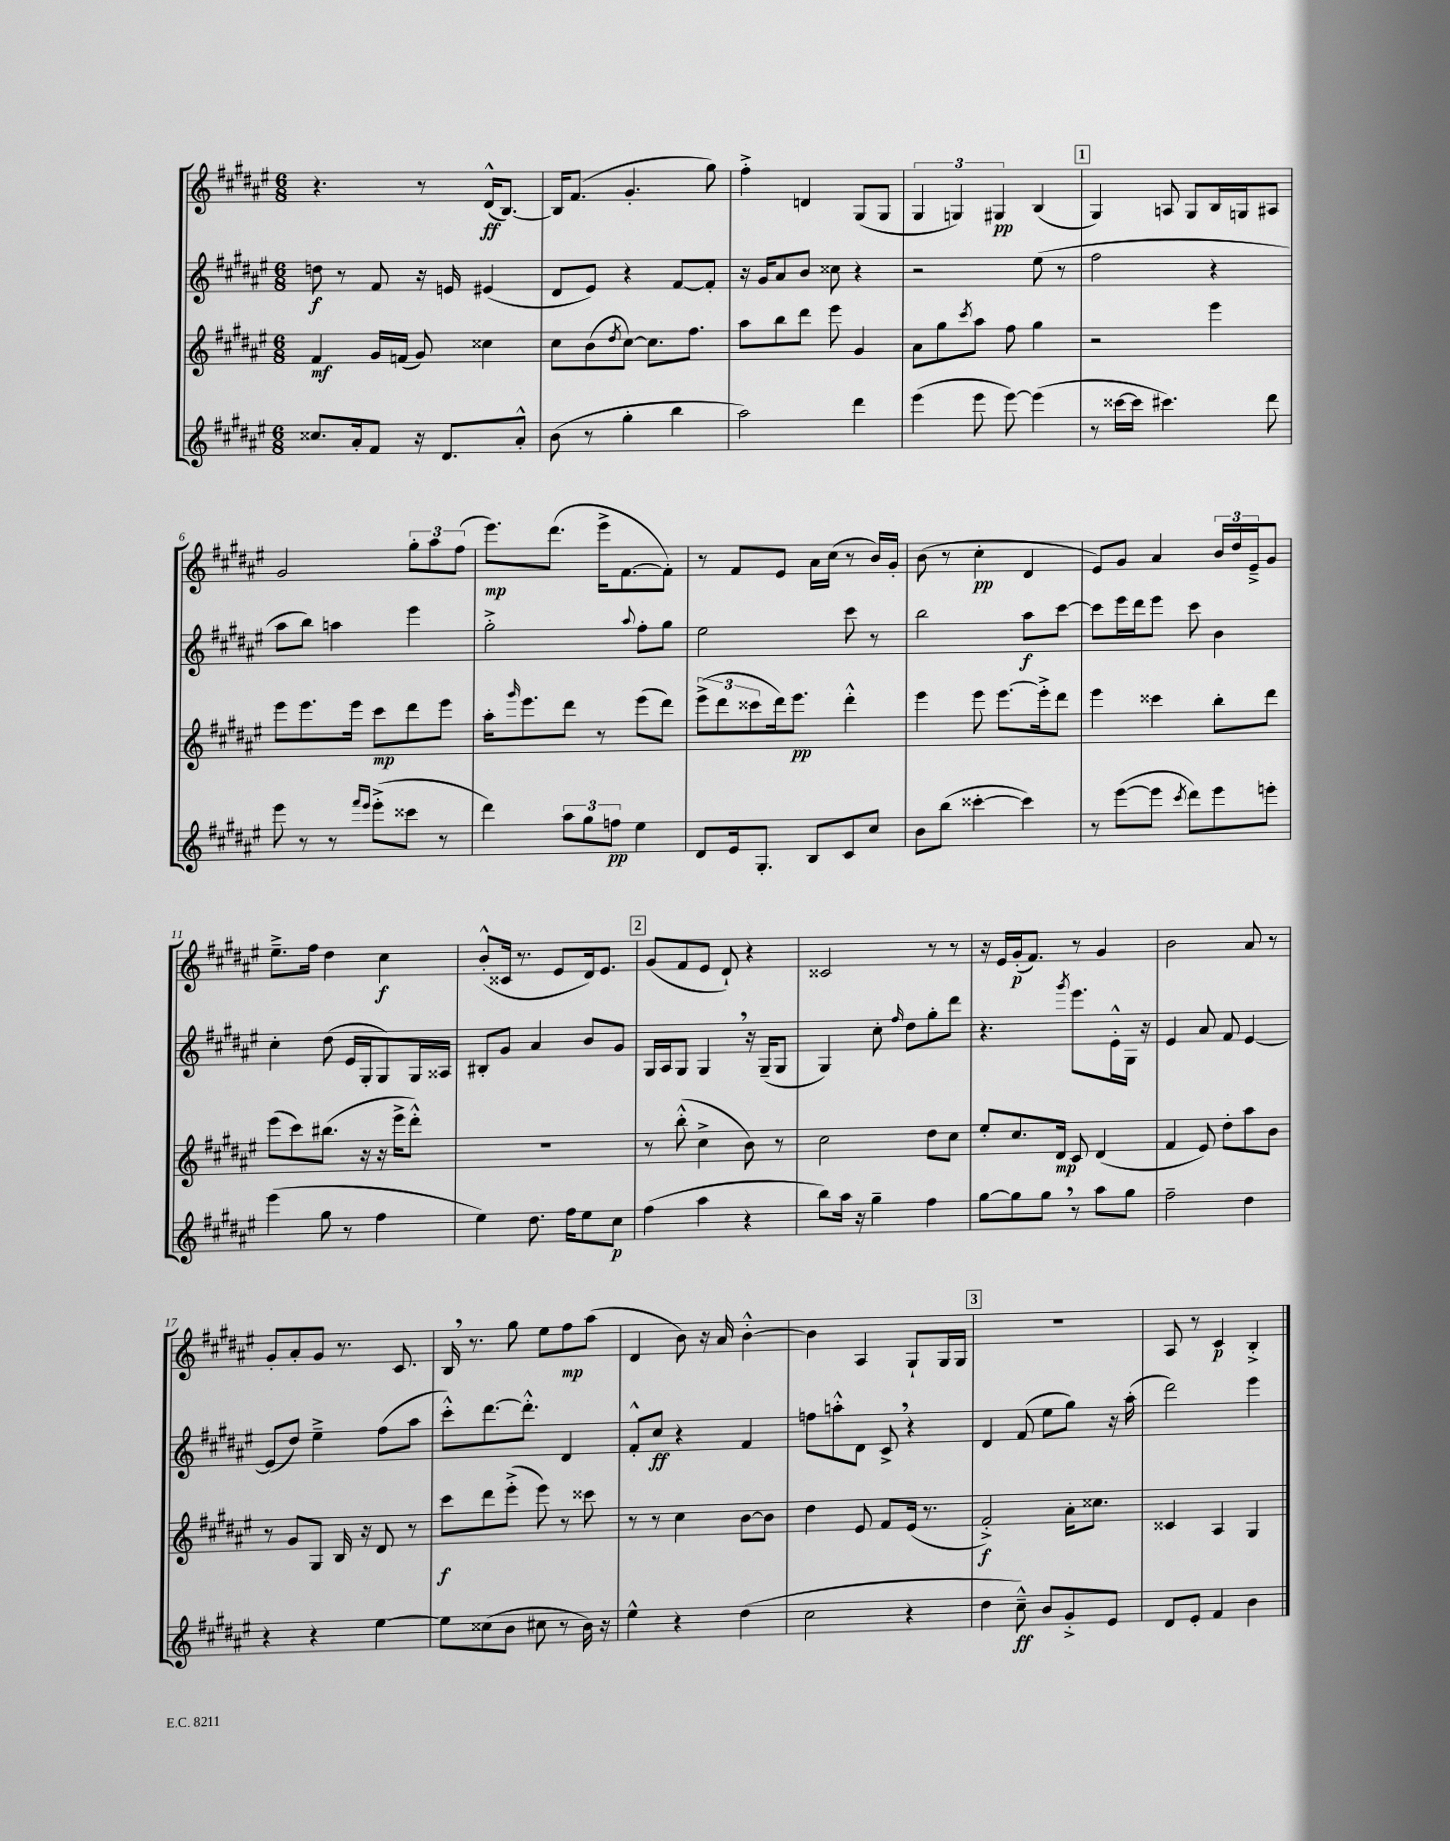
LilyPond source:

<<
\new StaffGroup <<
\new Staff = "s0" {
    \clef treble \key fis \major \numericTimeSignature \time 6/8
    r4. r8 dis'16-^\ff( b8.~) |
    b16 fis'8.( gis'4.-. gis''8) |
    fis''4-.-> d'4 gis8( gis8 |
    \tuplet 3/2 { gis4 g4) gis4\pp } b4( |
    \mark \markup { \box "1" } gis4) a8 gis8 b16 g16 ais8 |
    gis'2 \tuplet 3/2 { gis''8-. ais''8 fis''8( } |
    eis'''8.\mp) dis'''8.( eis'''16-> fis'8.~ fis'8-.) |
    r8 fis'8 eis'8 ais'16 cis''16( r8 b'16) gis'16-. |
    b'8( r8 cis''4-.\pp dis'4 |
    eis'8) gis'8 ais'4 \tuplet 3/2 { b'16 dis''16 eis'16---> } gis'8 |
    eis''8.---> fis''16 dis''4 cis''4\f |
    b'8-.-^( cisis'16 r8. eis'8 dis'16) eis'8. |
    \mark \markup { \box "2" } gis'8( fis'8 eis'8 dis'8-!) r4 |
    cisis'2 r8 r8 |
    r16 eis'16 gis'16-.\p( fis'8.) r8 gis'4 |
    b'2 ais'8 r8 |
    gis'8-. ais'8-. gis'8 r8. cis'8. |
    b16 \breathe r8. gis''8 eis''8 fis''8\mp ais''8( |
    dis'4 b'8) r16 ais'16 b'4~-.-^ |
    b'4 ais4 gis8-! gis16 gis16 |
    \mark \markup { \box "3" } R2. |
    ais8 r8 cis'4\p b4-.-> \bar "|." |
}
\new Staff = "s1" {
    \clef treble \key fis \major \numericTimeSignature \time 6/8
    d''8\f r8 fis'8 r16 e'16 eis'4( |
    dis'8 eis'8) r4 fis'8~ fis'8-. |
    r16 gis'16 ais'8 b'8 cisis''8 r4 |
    r2 eis''8( r8 |
    \mark \markup { \box "1" } fis''2 r4 |
    ais''8 b''8) a''4 eis'''4 |
    gis''2-.-> \appoggiatura { ais''8 } fis''8-. gis''8 |
    eis''2 cis'''8 r8 |
    b''2 ais''8\f cis'''8~ |
    cis'''8 eis'''16 dis'''16 eis'''8 cis'''8 b'4 |
    cis''4-. dis''8( eis'16 gis16-. gis8) gis16 aisis16 |
    bis8-. gis'8 ais'4 b'8 gis'8 |
    \mark \markup { \box "2" } gis16 ais16 gis8 gis4 \breathe r16 gis16--( gis8 |
    gis4) cis''8-. \grace { fis''16 } dis''8 gis''8-. dis'''8 |
    r4. \acciaccatura { gis'''8 } eis'''8. eis'16-.-^ gis16 r16 |
    eis'4 ais'8 fis'8 eis'4~ |
    eis'8( dis''8) eis''4---> fis''8( ais''8 |
    cis'''8-.-^) dis'''8.~ dis'''8.-.-^ dis'4 |
    fis'8-.-^ cis''8\ff r4 fis'4 |
    f''8 a''8-.-^ dis'8 cis'8-> \breathe r4 |
    \mark \markup { \box "3" } dis'4 fis'8( eis''8 gis''8) r16 ais''16-.( |
    dis'''2) eis'''4 \bar "|." |
}
\new Staff = "s2" {
    \clef treble \key fis \major \numericTimeSignature \time 6/8
    fis'4\mf gis'16 f'16( gis'8) cisis''4 |
    cis''8 b'8( \acciaccatura { dis''8 } cis''8~) cis''8. fis''8. |
    ais''8 b''8 dis'''8 eis'''8 gis'4 |
    ais'8 gis''8 \acciaccatura { cis'''8 } ais''8 fis''8 gis''4 |
    \mark \markup { \box "1" } r2 eis'''4 |
    eis'''8 eis'''8. eis'''16 cis'''8\mp dis'''8 eis'''8 |
    ais''16-. \grace { gis'''16 } eis'''8. dis'''8 r8 eis'''8( dis'''8) |
    \tuplet 3/2 { eis'''8->( dis'''8 cisis'''8 } dis'''16) eis'''8.\pp dis'''4-.-^ |
    eis'''4 eis'''8 eis'''8.~ eis'''16-.-> dis'''8 |
    eis'''4 cisis'''4 b''8-. dis'''8 |
    eis'''8( cis'''8) bis''8.( r16 r16 eis'''16-> dis'''8-.-^) |
    R2. |
    \mark \markup { \box "2" } r8 b''8-.-^( cis''4-> b'8) r8 |
    cis''2 dis''8 cis''8 |
    eis''8-. cis''8. dis'16\mp cis'8 dis'4( |
    fis'4 eis'8) dis''8-. ais''8 b'8 |
    r8 gis'8 gis8 b16 r16 dis'8 r8 |
    cis'''8\f dis'''8 eis'''8-.->( eis'''8) r8 cisis'''8 |
    r8 r8 cis''4 b'8~ b'8 |
    dis''4 eis'8 fis'8 eis'16( r8. |
    \mark \markup { \box "3" } fis'2-.->\f) ais'16-. cisis''8. |
    cisis'4 ais4 gis4 \bar "|." |
}
\new Staff = "s3" {
    \clef treble \key fis \major \numericTimeSignature \time 6/8
    cisis''8. ais'16-. fis'8 r16 dis'8. ais'8-.-^ |
    b'8( r8 gis''4-. b''4 |
    ais''2) dis'''4 |
    eis'''4( eis'''8 eis'''8~) eis'''4( |
    \mark \markup { \box "1" } r8 cisis'''16~ cisis'''16 cis'''4.) dis'''8 |
    eis'''8 r8 r8 \grace { fis'''16 eis'''16 } eis'''8-.->( cisis'''8 r8 |
    dis'''4) \tuplet 3/2 { ais''8 gis''8 f''8\pp } eis''4 |
    dis'8 eis'16 gis8.-. b8 cis'8 cis''8 |
    b'8 b''8( cisis'''4~-. cisis'''4) |
    r8 eis'''8~( eis'''8 \acciaccatura { cis'''8 } dis'''8) eis'''8 e'''8-. |
    eis'''4( gis''8 r8 fis''4 |
    eis''4) dis''8. fis''16 eis''8 cis''8\p |
    \mark \markup { \box "2" } fis''4( ais''4 r4 |
    b''8) ais''16 r16 gis''4-- fis''4 |
    gis''8~ gis''8 gis''8 \breathe r8 ais''8 gis''8 |
    fis''2-- dis''4 |
    r4 r4 eis''4~ |
    eis''8 cisis''8( b'8 cis''8 r8 b'16) r16 |
    eis''4-^ r4 dis''4( |
    cis''2 r4 |
    \mark \markup { \box "3" } dis''4 cis''8---^\ff) b'8 gis'8-.-> eis'8 |
    dis'8 eis'8-. fis'4 b'4 \bar "|." |
}
>>
>>
